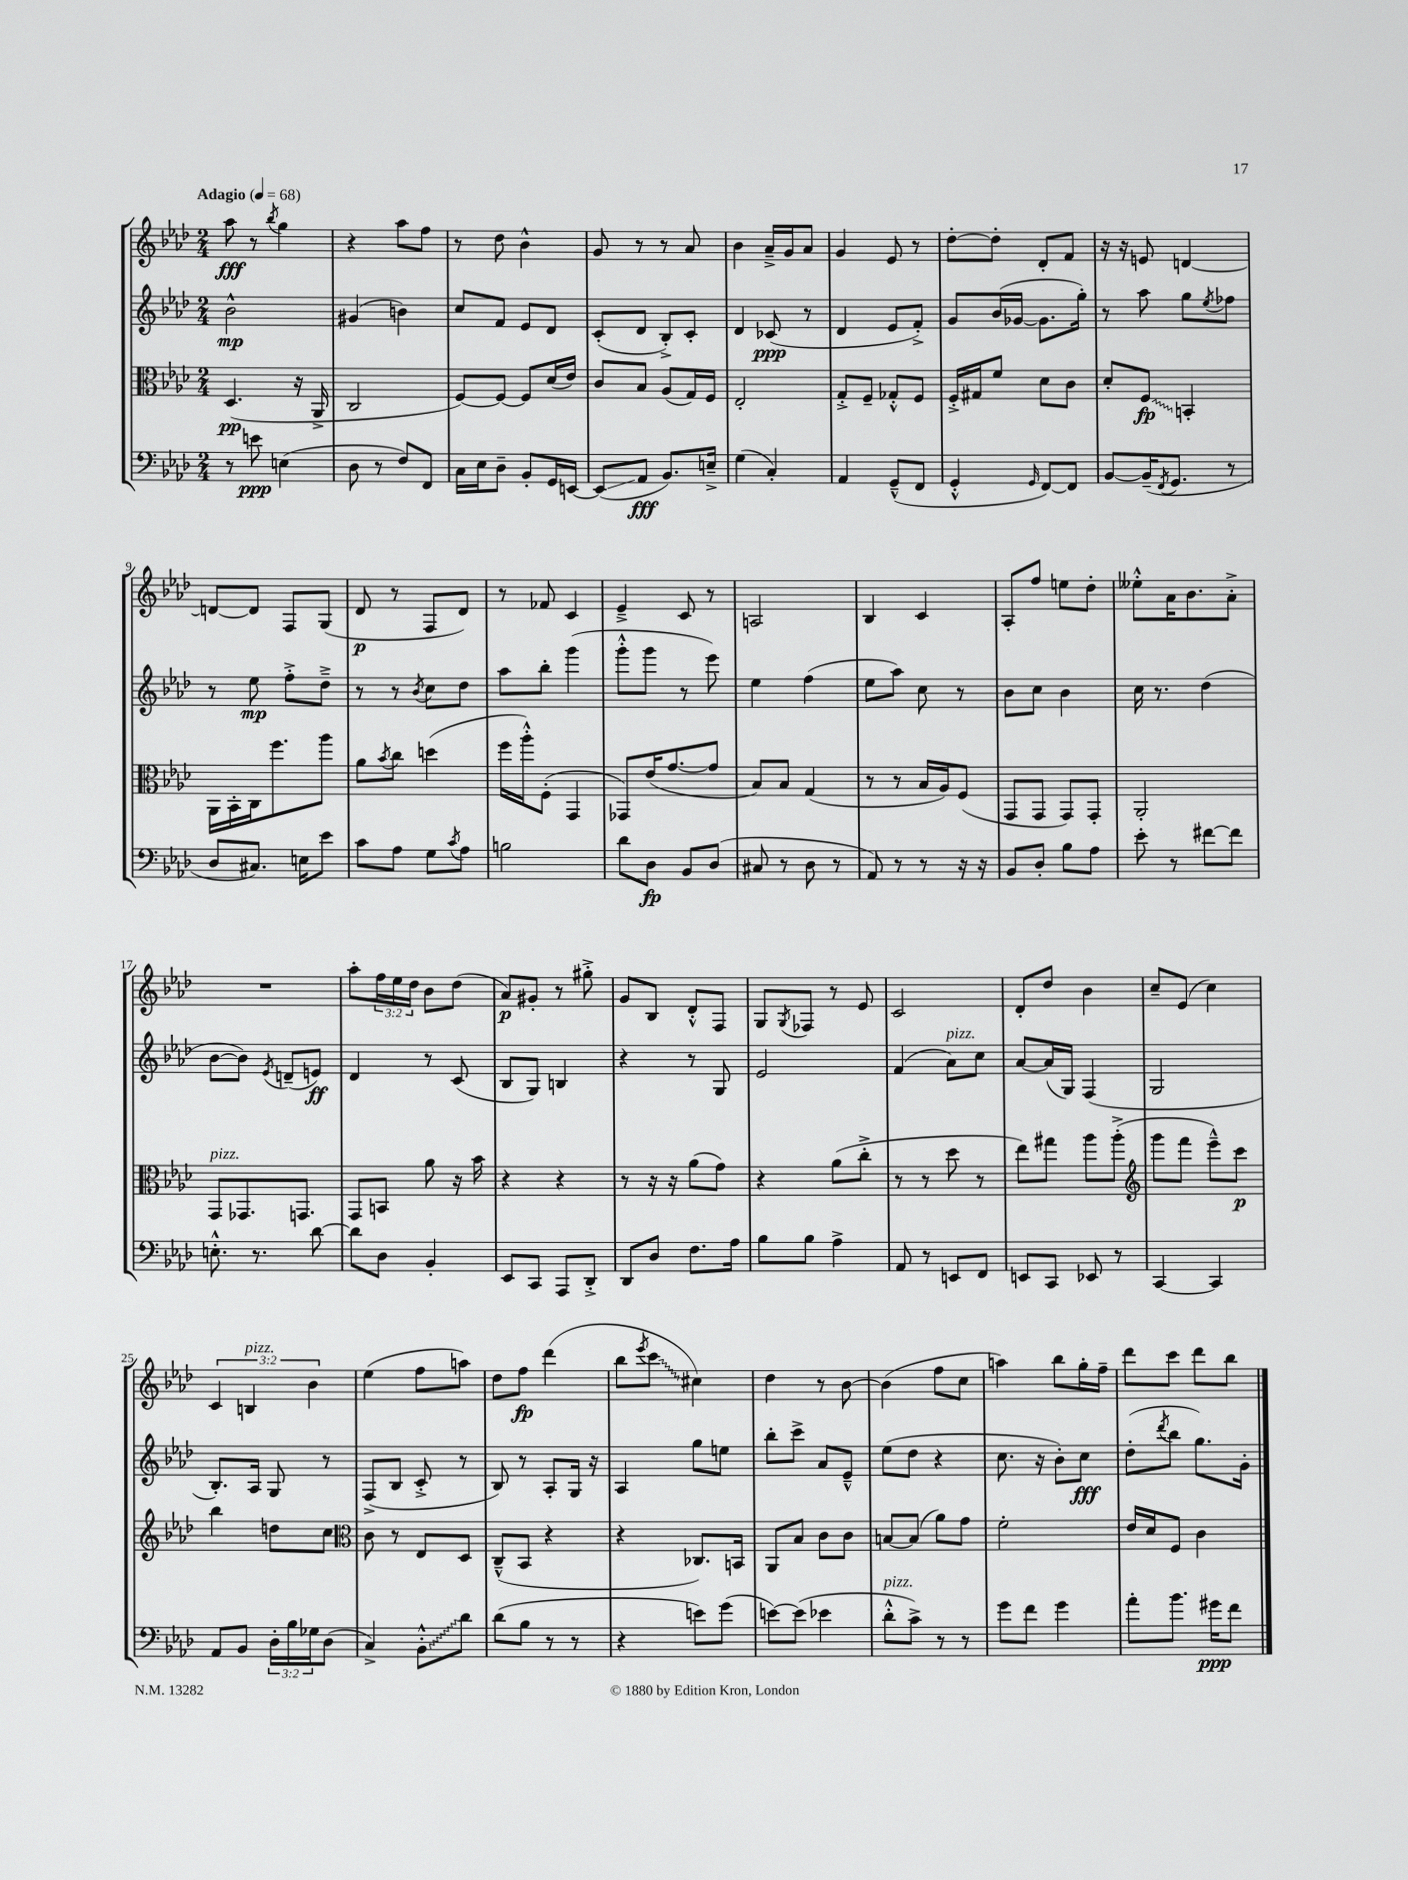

**kern	**kern	**kern	**kern
*staff4	*staff3	*staff2	*staff1
*clefF4	*clefC3	*clefG2	*clefG2
*k[b-e-a-d-]	*k[b-e-a-d-]	*k[b-e-a-d-]	*k[b-e-a-d-]
*M2/4	*M2/4	*M2/4	*M2/4
*MM68	*MM68	*MM68	*MM68
8r	(4.D-	2b-^^	8aa-
8e	.	.	8r
.	.	.	8qbb-
(4E	.	.	4gg
.	16r	.	.
.	16AA-^	.	.
=	=	=	=
8D-	2C	(4g#	4r
8r	.	.	.
8F)	.	4b)	8aa-
8FF	.	.	8ff
=	=	=	=
16C	[8F)	8cc	8r
16E-	.	.	.
8D-~	8F_	8f	8dd-
8BB-'	8F]	8e-	4b-^^
16GG	(16d-	8d-	.
[16EE	16e-)	.	.
=	=	=	=
(8EE]	8c	(8c'	8g
8AA-	8B-	8d-	8r
8.BB-)	(8A-	8B-'^)	8r
.	16G)	8c'	8a-
16E~^	16F	.	.
=	=	=	=
(4G	2E-'	4d-	4b-
4C')	.	(8c-	16a-~^
.	.	.	16g
.	.	8r	8a-
=	=	=	=
4AA-	8G'^	4d-	4g
.	8F~	.	.
(8GG~^^	8G-'^^	8e-	8e-
8FF	8F	8f'^)	8r
=	=	=	=
4GG'^^	16F'^	8g	[8dd-'
.	16G#	.	.
.	8f	(16b-	8dd-']
.	.	[16g-	.
16qqGG	.	.	.
[8FF)	8d-	8.g-]	8d-'
8FF]	8c	.	8f
.	.	16gg')	.
=	=	=	=
[8BB-	8d-'	8r	16r
.	.	.	16r
(16BB-~]	8F	8aa-	8e
8qFF	.	.	.
8.GG	.	.	.
.	4BB'	8gg	[4d
.	.	8qee-	.
8r	.	8ff-	.
=	=	=	=
8D-	16AA-	8r	8d_
.	16BB-'	.	.
8.C#)	16C	8ee-	8d]
.	8.ff	.	.
.	.	8ff'^	8F
16E	.	.	.
8e-	8aa-	8dd-~^	(8G
=	=	=	=
8c	8a-	8r	8d-
.	8qb-	.	.
8A-	8cc	8r	8r
.	.	8qb-	.
8G	(4dd	8cc	8F
8qc	.	.	.
8A-	.	8dd-	8d-)
=	=	=	=
2B	16ff	8aa-	8r
.	16aa-'^^)	.	.
.	(8F'	8bb-'	8f-
.	4GG	(4ggg	4c
=	=	=	=
8d-	8GG-)	8ggg'^^	4e-~^
8D-	(16e-	8ggg	.
.	[8.g	.	.
8BB-	.	8r	8c
(8D-	8g]	8eee-)	8r
=	=	=	=
8C#	8B-)	4ee-	2A
8r	8B-	.	.
8D-	(4G	(4ff	.
8r	.	.	.
=	=	=	=
8AA-)	8r	8ee-	4B-
8r	8r	8aa-)	.
8r	16B-	8cc	4c
.	16A-)	.	.
16r	(8F	8r	.
16r	.	.	.
=	=	=	=
8BB-	8GG	8b-	8A-'
8D-'	8GG	8cc	8ff
8B-	8GG)	4b-	8ee
8A-	8GG'	.	8dd-'
=	=	=	=
8e-'	2AA-'	16cc	8ee--'^^
.	.	8.r	.
8r	.	.	16a-
.	.	.	8.b-
[8f#	.	(4dd-	.
8f#]	.	.	8a-'^
=	=	=	=
8.E'^^	8GG	[8b-	2r
.	8.GG-	8b-])	.
8.r	.	.	.
.	.	8qe-	.
.	.	(8d~	.
.	8.GG	.	.
[8d-	.	8e)	.
=	=	=	=
8d-]	8GG	4d-	8aa-'
8D-	8BB	.	24ff
.	.	.	24ee-
.	.	.	24dd-
4BB-'	8a-	8r	8b-
.	16r	(8c	(8dd-
.	16b-	.	.
=	=	=	=
8EE-	4r	8B-	8a-)
8CC	.	8G)	8g#'
8AAA-	4r	4B	8r
8DD-'^	.	.	8gg#'^
=	=	=	=
8DD-	8r	4r	8g
8D-	16r	.	8B-
.	16r	.	.
8.F	(8a-	8r	8d-'^^
.	8g)	8G	8F
16A-	.	.	.
=	=	=	=
8B-	4r	2e-	8G
.	.	.	8qG
8B-	.	.	8F-
4A-^	(8a-	.	8r
.	8cc'^	.	8e-
=	=	=	=
8AA-	8r	(4f	2c
8r	8r	.	.
8EE	8dd-	8a-)	.
8FF	8r	8cc	.
=	=	=	=
8EE	8ee-)	[8a-	8d-'
8CC	8gg#	(16a-]	8dd-
.	.	16G)	.
8EE-	8aa-	(4F	4b-
8r	(8aa-'^	.	.
=	=	=	=
*	*clefG2	*	*
[4CC	8ggg	2G	8cc~
.	8fff	.	(8e-
4CC]	8eee-~^^)	.	4cc)
.	8ccc	.	.
=	=	=	=
8AA-	4bb-	8.B-')	6c
8BB-	.	.	.
.	.	.	6B
.	.	16A-	.
24D-'	8dd	8G	.
24B-	.	.	.
24G-	.	.	6b-
(8D-	8cc	8r	.
=	=	=	=
*	*clefC3	*	*
4C^)	8c	(8F^	(4ee-
.	8r	8B-	.
8BB-'^^	8E-	8c'^	8ff
8d-	8D-	8r	8aa)
=	=	=	=
(8d-	(8C~^^	8B-)	8dd-
8B-	8BB-	8r	8ff
8r	4r	8A-'	(4ddd-
8r	.	16G	.
.	.	16r	.
=	=	=	=
4r	4r	4A-	8bb-
.	.	.	8qeee-
.	.	.	8ccc
8e)	8.C-)	8gg	4cc#)
(8g	.	8ee	.
.	16BB	.	.
=	=	=	=
[8e)	8AA-	8bb-'	4dd-
(8e]	8B-	8ccc^	.
4e-	8c	8a-	8r
.	8c	8e-~^^	[8b-
=	=	=	=
8d-'^^	[8B	(8ee-	(4b-]
8c^)	(8B]	8dd-	.
8r	8a-)	4r	8ff
8r	8g	.	8cc
=	=	=	=
8g	2f'	8.cc	4aa)
8f	.	.	.
.	.	16r	.
4g	.	8b-')	8bb-
.	.	8cc	16gg'
.	.	.	16ff~
=	=	=	=
8a-'	16e-	(8dd-'	8ddd-
.	16d-	.	.
.	.	8qddd-	.
8.b-	8F	8bb-	8ccc
.	4c	8.gg)	8ddd-
16g#	.	.	.
8f	.	.	8bb-
.	.	16g'	.
==	==	==	==
*-	*-	*-	*-
